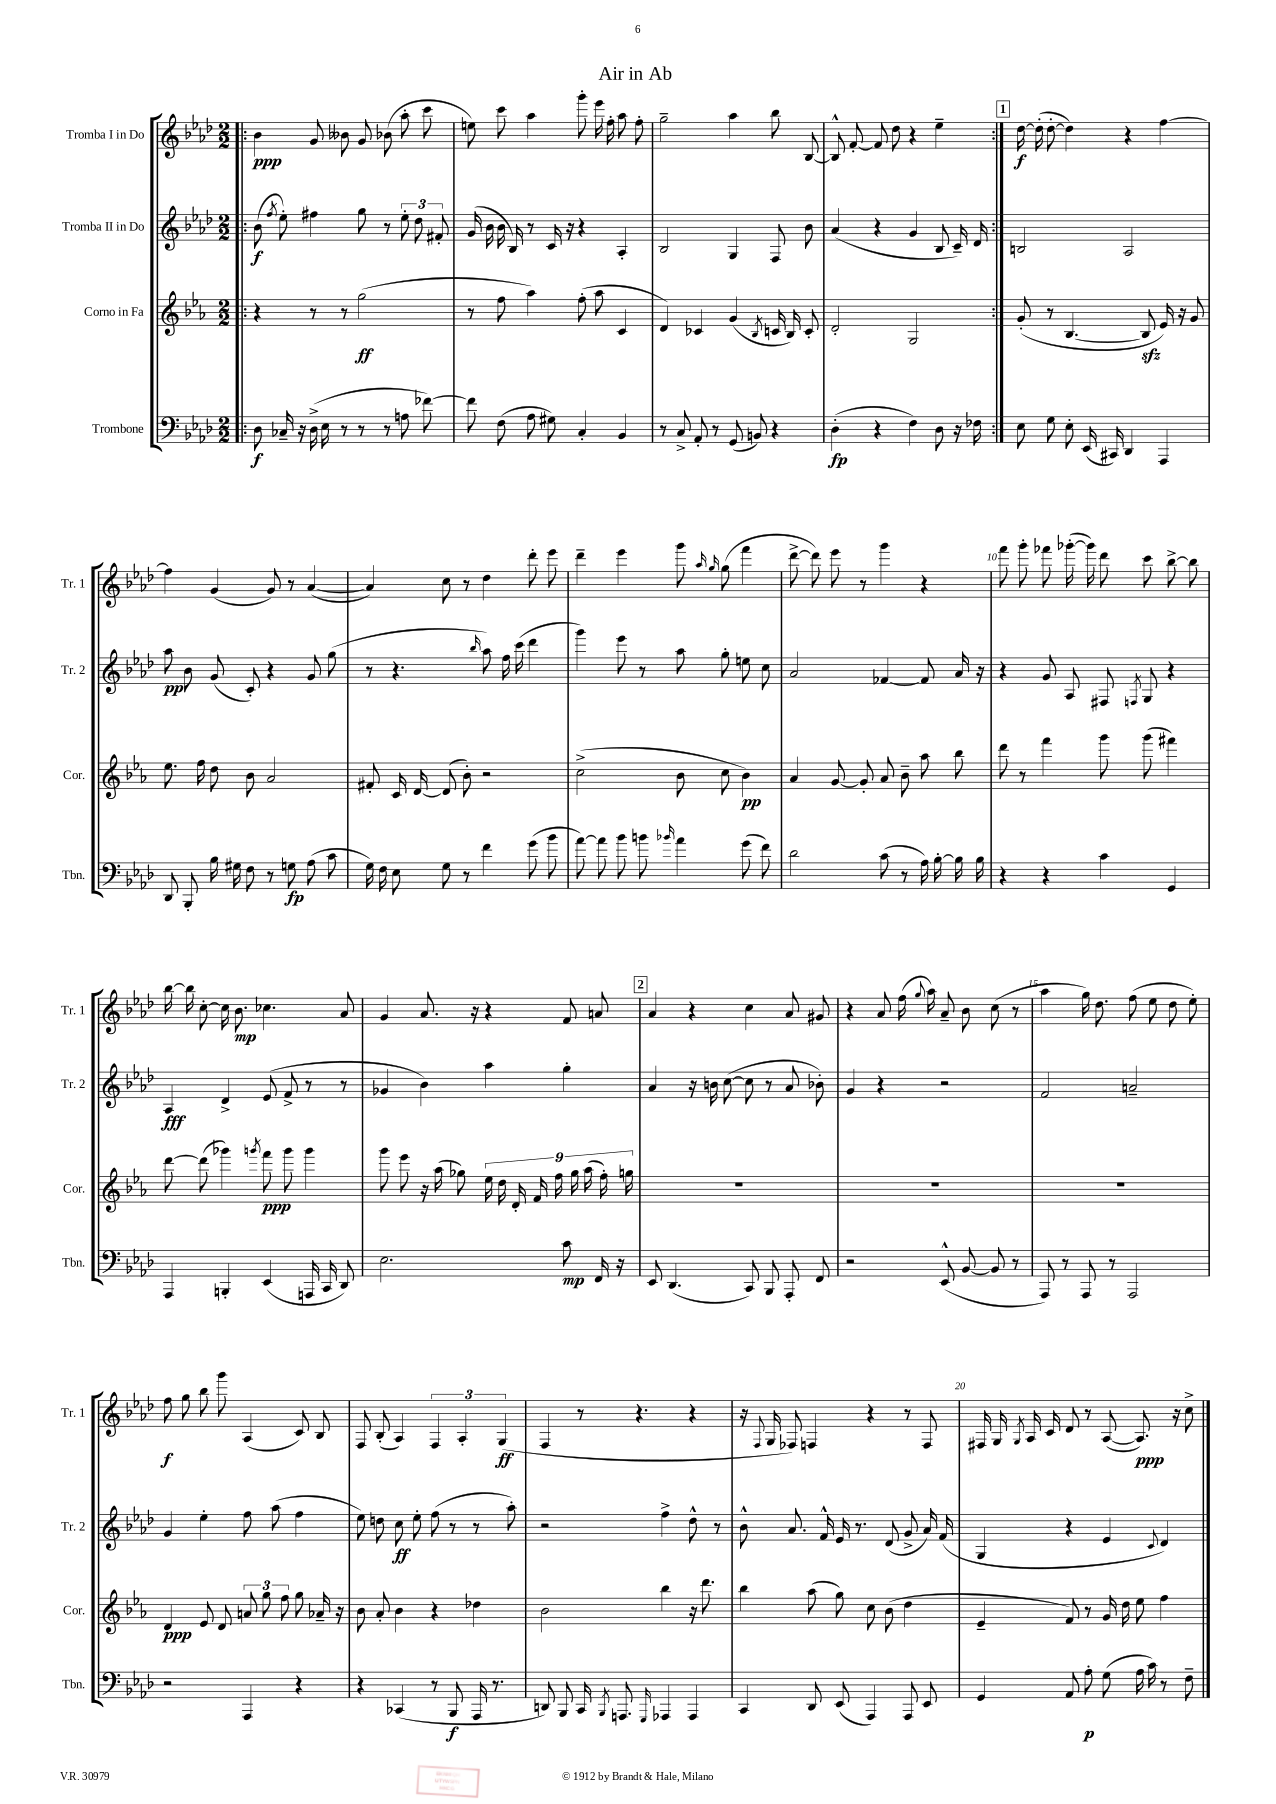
\header { title = "Air in Ab" }
<<
\new StaffGroup <<
\new Staff = "s0" \with { instrumentName = "Tromba I in Do" shortInstrumentName = "Tr. 1" } {
    \clef treble \key aes \major \numericTimeSignature \time 2/2
    \autoBeamOff \repeat volta 2 { \bar ".|:" bes'4\ppp g'8 beses'8 g'8 bes'8( aes''8-. c'''8 |
    e''8) c'''8 aes''4 g'''8-. ees'''16 f''16-. aes''8 f''8-. |
    g''2-- aes''4 bes''8 bes8~ |
    bes8-^ f'8~-. f'8 des''8 r4 ees''4-- | }
    \mark \markup { \box "1" } des''16~\f des''16-.( des''8~-. des''4) r4 f''4~ |
    f''4 g'4( g'8) r8 aes'4~( |
    aes'4) c''8 r8 des''4 des'''8-. ees'''8 |
    des'''4-- ees'''4 g'''8 \grace { aes''16 g''16 } g''8( f'''4 |
    des'''8~-> des'''8) ees'''8 r8 g'''4 r4 |
    f'''8 g'''8-. fes'''8 ges'''16~-.( ges'''16) des'''8 c'''8 bes''8~-> bes''8 |
    bes''16~ bes''16 c''8~-. c''16 bes'8.\mp ces''4. aes'8 |
    g'4 aes'8. r16 r4 f'8 a'8 |
    \mark \markup { \box "2" } aes'4 r4 c''4 aes'8 gis'8 |
    r4 aes'8 f''16( \appoggiatura { g''8 } aes''16) aes'8-- bes'8 c''8( r8 |
    aes''4 g''16) des''8. f''8( ees''8 des''8 ees''8-.) |
    f''8\f g''8 bes''8 g'''8 aes4( c'8) bes8 |
    f8 bes8-.( aes4) \tuplet 3/2 { f4 aes4-. g4\ff( } |
    f4 r8 r4. r4 |
    r16 \appoggiatura { f8 } g16 fes8) f4 r4 r8 f8 |
    fis16 g16 \acciaccatura { g8 } aes16 c'16 des'8 r8 aes8~( aes8.\ppp) r16 c''8-> \bar "|." |
}
\new Staff = "s1" \with { instrumentName = "Tromba II in Do" shortInstrumentName = "Tr. 2" } {
    \clef treble \key aes \major \numericTimeSignature \time 2/2
    \autoBeamOff \repeat volta 2 { \bar ".|:" bes'8\f( \acciaccatura { f''8 } ees''8-.) fis''4 g''8 r8 \tuplet 3/2 { ees''8-. des''8 fis'8-. } |
    g'16( bes'16 bes'16 bes16) r8 c'16 r16 r4 aes4-. |
    bes2 g4 f8 bes'8 |
    aes'4( r4 g'4 bes8 c'16--) des'16 | }
    \mark \markup { \box "1" } b2 aes2 |
    aes''8\pp bes'8 g'8( c'8-.) r4 g'8 g''8( |
    r8 r4. \grace { bes''16 } aes''8) f''16 c'''16( des'''4 |
    g'''4) ees'''8 r8 aes''8 g''8-. e''8 c''8 |
    aes'2 fes'4~ fes'8 aes'16 r16 |
    r4 g'8 aes8 fis8 \acciaccatura { f8 } g8 r4 |
    aes4\fff des'4-> ees'8( f'8-> r8 r8 |
    ges'4 bes'4) aes''4 g''4-. |
    \mark \markup { \box "2" } aes'4 r16 b'16 c''8~( c''8 r8 aes'8 bes'8-.) |
    g'4 r4 r2 |
    f'2 a'2-- |
    g'4 ees''4-. f''8 aes''8( f''4 |
    ees''8) d''8 c''8\ff ees''8-. f''8( r8 r8 aes''8-.) |
    r2 f''4-> des''8-^ r8 |
    bes'8-^ aes'8. f'16-^ ees'16 r8. des'8( g'8-> aes'16) f'16( |
    g4 r4 ees'4 \appoggiatura { c'8 } des'4) \bar "|." |
}
\new Staff = "s2" \with { instrumentName = "Corno in Fa" shortInstrumentName = "Cor." } {
    \clef treble \key ees \major \numericTimeSignature \time 2/2
    \autoBeamOff \repeat volta 2 { \bar ".|:" r4 r8 r8 g''2\ff( |
    r8 f''8 aes''4) f''8-.( aes''8 c'4 |
    d'4) ces'4 g'4( \acciaccatura { bes8 } c'16 bes16) c'8-. |
    d'2-. g2 | }
    \mark \markup { \box "1" } g'8-.( r8 bes4.~ bes8\sfz ees'16) r16 g'8 |
    ees''8. f''16 d''8 bes'8 aes'2 |
    fis'8-. c'16 d'16~ d'8( bes'8-.) r2 |
    c''2->( bes'8 c''8 bes'4\pp) |
    aes'4 g'8~ g'8-. aes'8 bes'8-- aes''8 bes''8 |
    d'''8 r8 f'''4 g'''8 g'''8( fis'''4) |
    d'''8~ d'''8( ges'''4) \acciaccatura { g'''8 } f'''8\ppp g'''8 g'''4 |
    g'''8 ees'''8 r16 aes''16( ges''8) \tuplet 9/8 { ees''16 d''16 d'16-. f'16 f''16 ges''16 aes''16( f''16-.) g''16 } |
    \mark \markup { \box "2" } R1 |
    R1 |
    R1 |
    d'4\ppp ees'8 d'8 \tuplet 3/2 { a'8 g''8 f''8 } g''8 aes'16-- r16 |
    bes'8 aes'8-. bes'4 r4 des''4 |
    bes'2 bes''4 r16 d'''8. |
    bes''4 aes''8( g''8) c''8 bes'8( d''4 |
    ees'4-- f'8) r8 g'16 d''16 ees''8 f''4 \bar "|." |
}
\new Staff = "s3" \with { instrumentName = "Trombone" shortInstrumentName = "Tbn." } {
    \clef bass \key aes \major \numericTimeSignature \time 2/2
    \autoBeamOff \repeat volta 2 { \bar ".|:" des8\f ces16-- r16 des16->( ees16 r8 r8 r8 a8 fes'8~) |
    fes'8 f8( aes8 gis8) c4-. bes,4 |
    r8 c8-> aes,8-. r8 g,8( b,8) r4 |
    des4-.\fp( r4 f4) des8 r16 fes16 | }
    \mark \markup { \box "1" } ees8 g8 ees8-. ees,16( cis,16) des,4 aes,,4 |
    des,8 bes,,8-. bes16 gis16 f8 r8 g8\fp aes8( c'8 |
    g16) f16 ees8 g8 r8 f'4 g'8( bes'8 |
    aes'8~) aes'8 bes'8 b'8 \grace { bes'16 } aes'4 g'8( f'8) |
    des'2 c'8( r8 aes16) bes16~-. bes16 bes16 |
    r4 r4 c'4 g,4 |
    aes,,4 b,,4-. ees,4( a,,16 c,16 des,8) |
    ees2. c'8\mp f,16 r16 |
    \mark \markup { \box "2" } ees,8 des,4.( c,8) bes,,8 aes,,8-. f,8 |
    r2 ees,8-^( bes,8~ bes,8 r8 |
    aes,,8) r8 aes,,8 r8 aes,,2 |
    r2 aes,,4 r4 |
    r4 ces,4( r8 bes,,8\f aes,,16 r8. |
    d,8) bes,,8 c,16 \acciaccatura { bes,,8 } a,,8. \grace { g,,16 } aes,,4 aes,,4 |
    c,4 des,8 ees,8( aes,,4) aes,,8 ees,8 |
    g,4 aes,8 aes8-.\p g8( aes16 c'16) r8 f8-- \bar "|." |
}
>>
>>
\layout { \context { \Score \override BarNumber.break-visibility = ##(#f #t #t) barNumberVisibility = #(every-nth-bar-number-visible 5) } }
